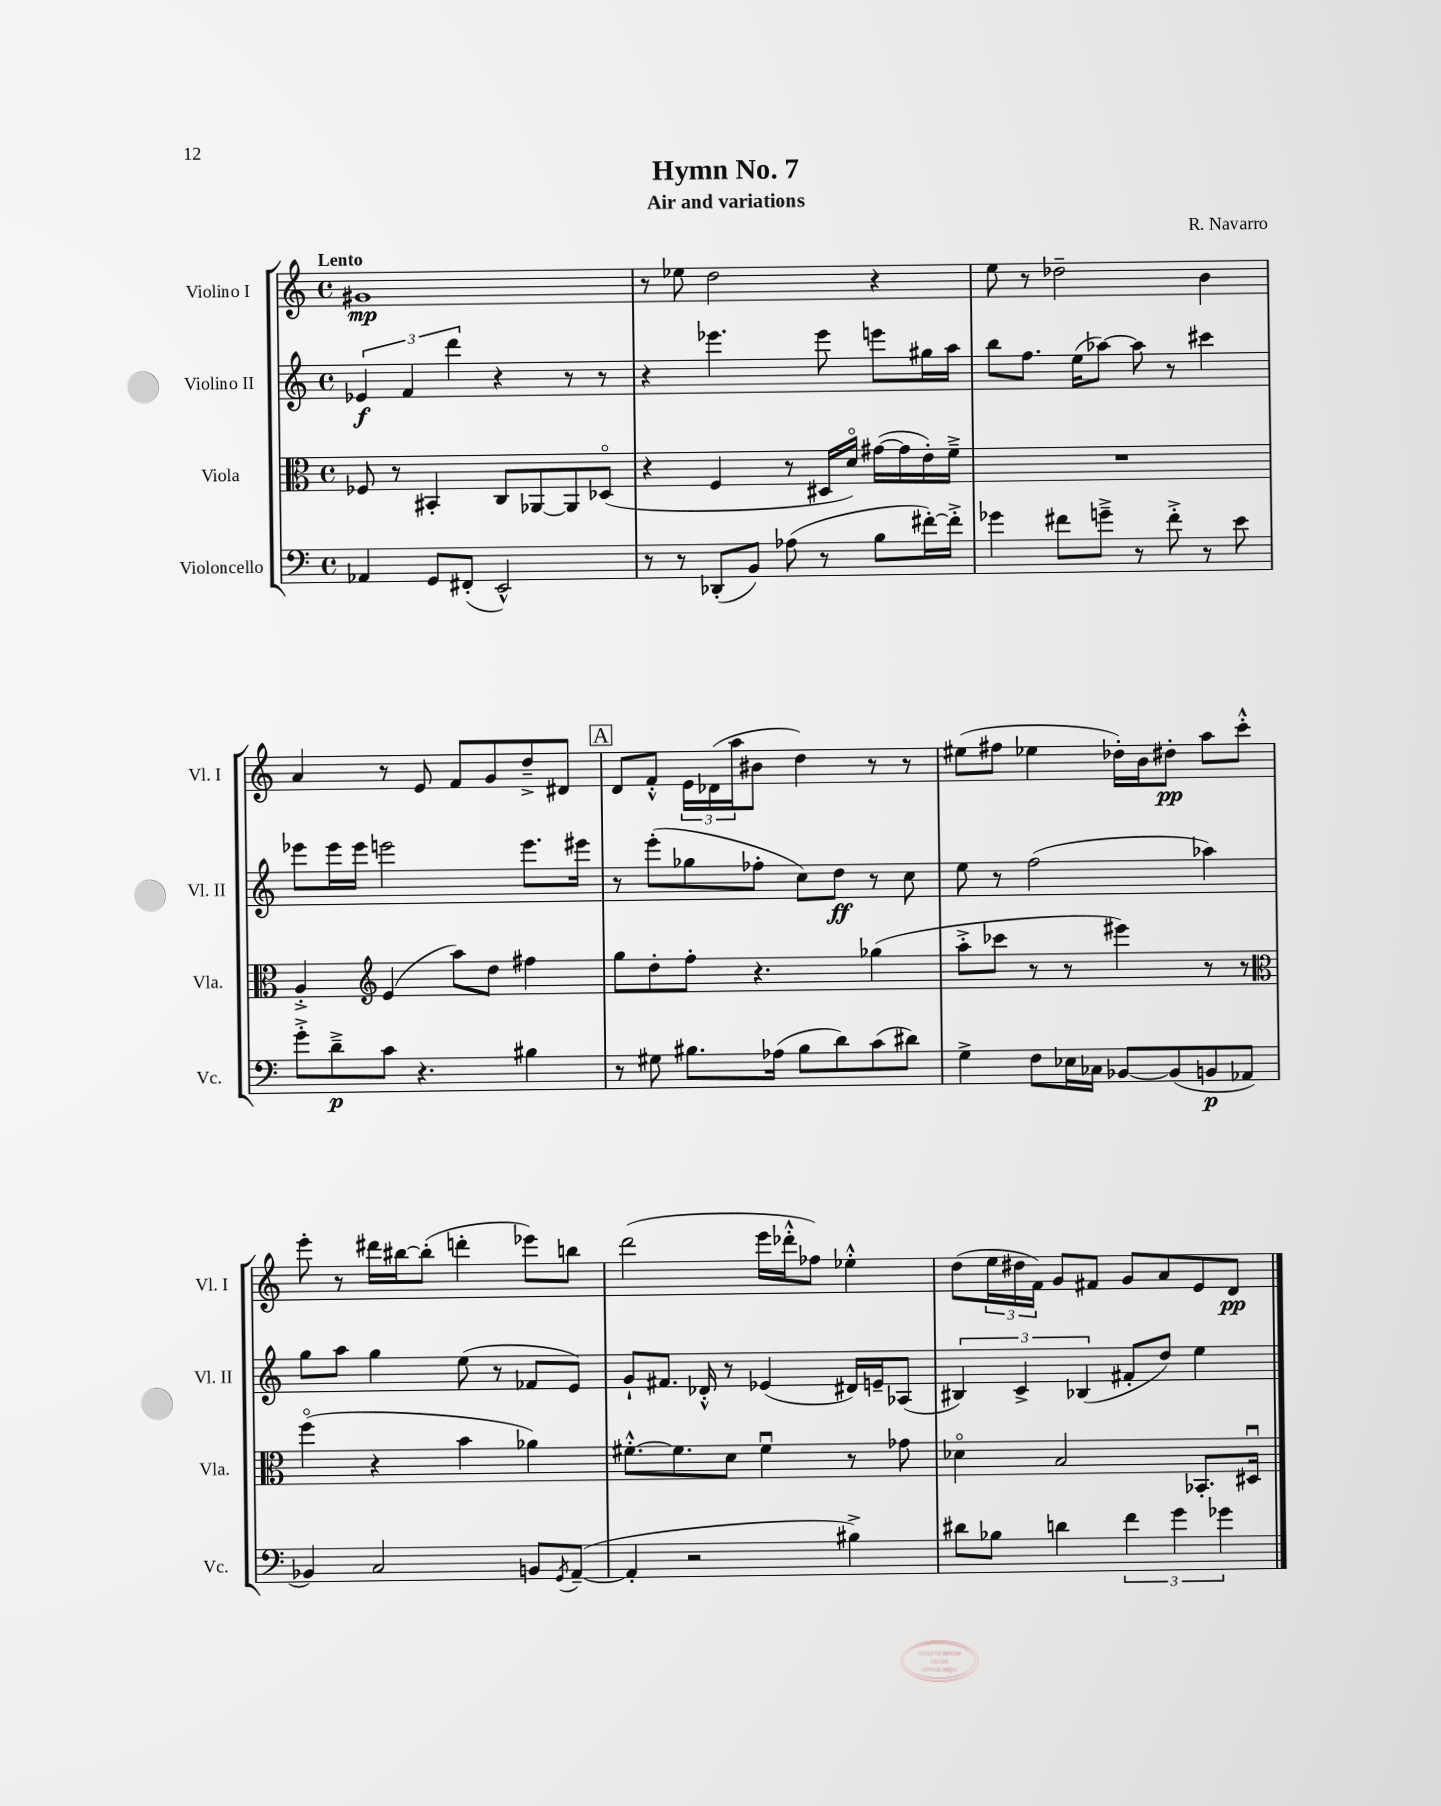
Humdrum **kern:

**kern	**kern	**kern	**kern
*staff4	*staff3	*staff2	*staff1
*clefF4	*clefC3	*clefG2	*clefG2
*k[]	*k[]	*k[]	*k[]
*M4/4	*M4/4	*M4/4	*M4/4
*met(c)	*met(c)	*met(c)	*met(c)
4AA-	8F-	6e-	1g#
.	8r	.	.
.	.	6f	.
8GG	4BB#'	.	.
.	.	6ddd	.
(8FF#'	.	.	.
2EE^^)	8C	4r	.
.	[8AA-	.	.
.	8AA-]	8r	.
.	(8D-o	8r	.
=	=	=	=
8r	4r	4r	8r
8r	.	.	8ee-
(8DD-'	4F	4.eee-	2dd
8BB)	.	.	.
(8A-	8r	.	.
8r	16D#	8eee-	.
.	16do)	.	.
8B	([16g#	8eee	4r
.	16g#]	.	.
[16f#')	16e')	16gg#	.
16f#'^]	16f~^	16aa	.
=	=	=	=
4g-	1r	8bb	8ee
.	.	8.ff	8r
8f#	.	.	2dd-~
.	.	(16ee	.
8g~^	.	[8aa-)	.
8r	.	8aa-]	.
8f#'^	.	8r	.
8r	.	4ccc#	4b
8e	.	.	.
=	=	=	=
8g'^	4A'^	8eee-	4a
8d~^	.	16eee-	.
.	.	16eee-	.
*	*clefG2	*	*
8c	(4e	2eee	8r
4.r	.	.	8e
.	8aa)	.	8f
.	8dd	.	8g
4B#	4ff#	8.eee	8dd~^
.	.	.	8d#
.	.	16eee#	.
=	=	=	=
8r	8gg	8r	8d
8G#	8dd'	(8eee'	8f'^^
8.B#	8ff'	8gg-	24e
.	.	.	(24d-
.	.	.	24aa
.	4.r	8ff-'	8b#
(16A-	.	.	.
8B#	.	8cc)	4dd)
8d)	.	8dd	.
(8c	(4gg-	8r	8r
8d#)	.	8cc	8r
=	=	=	=
4G^	8aa'^	8ee	(8ee#
.	8ccc-	8r	8ff#
8F	8r	(2ff	4ee-
16E-	8r	.	.
16C-	.	.	.
[8BB-	4eee#)	.	16dd-')
.	.	.	16b
(8BB-]	.	.	8dd#'
8BB	8r	4aa-)	8aa
8AA-	8r	.	8ccc'^^
=	=	=	=
*	*clefC3	*	*
4BB-)	(4ffo	8gg	8eee'
.	.	8aa	8r
2C	4r	4gg	16ddd#
.	.	.	[16bb#
.	.	.	(8bb#']
.	4b	(8ee	4ddd'
.	.	8r	.
8BB	4a-)	8f-	8eee-)
8qGG	.	.	.
([8AA~	.	8e)	8bb
=	=	=	=
4AA']	[8.f#'^^	8g`	(2ddd
.	.	8.f#	.
.	8.f#]	.	.
2r	.	.	.
.	.	16d-'^^	.
.	8d	8r	.
.	4f#u	(4e-	16eee
.	.	.	16ddd-'^^
.	.	.	8ff-)
4B#^)	8r	16d#)	4ee-'^^
.	.	16e~	.
.	8g-	(8A-	.
=	=	=	=
8d#	4d-o	6B#)	(8dd
8B-	.	.	24ee
.	.	6c^	24dd#
.	.	.	24f)
4d	2B	.	8g
.	.	(6B-	.
.	.	.	8f#
6f	.	8f#'	8g
.	.	8dd)	8a
6g	.	.	.
.	8.BB-'	4ee	8e
6g-	.	.	.
.	.	.	8d
.	16D#u	.	.
==	==	==	==
*-	*-	*-	*-
